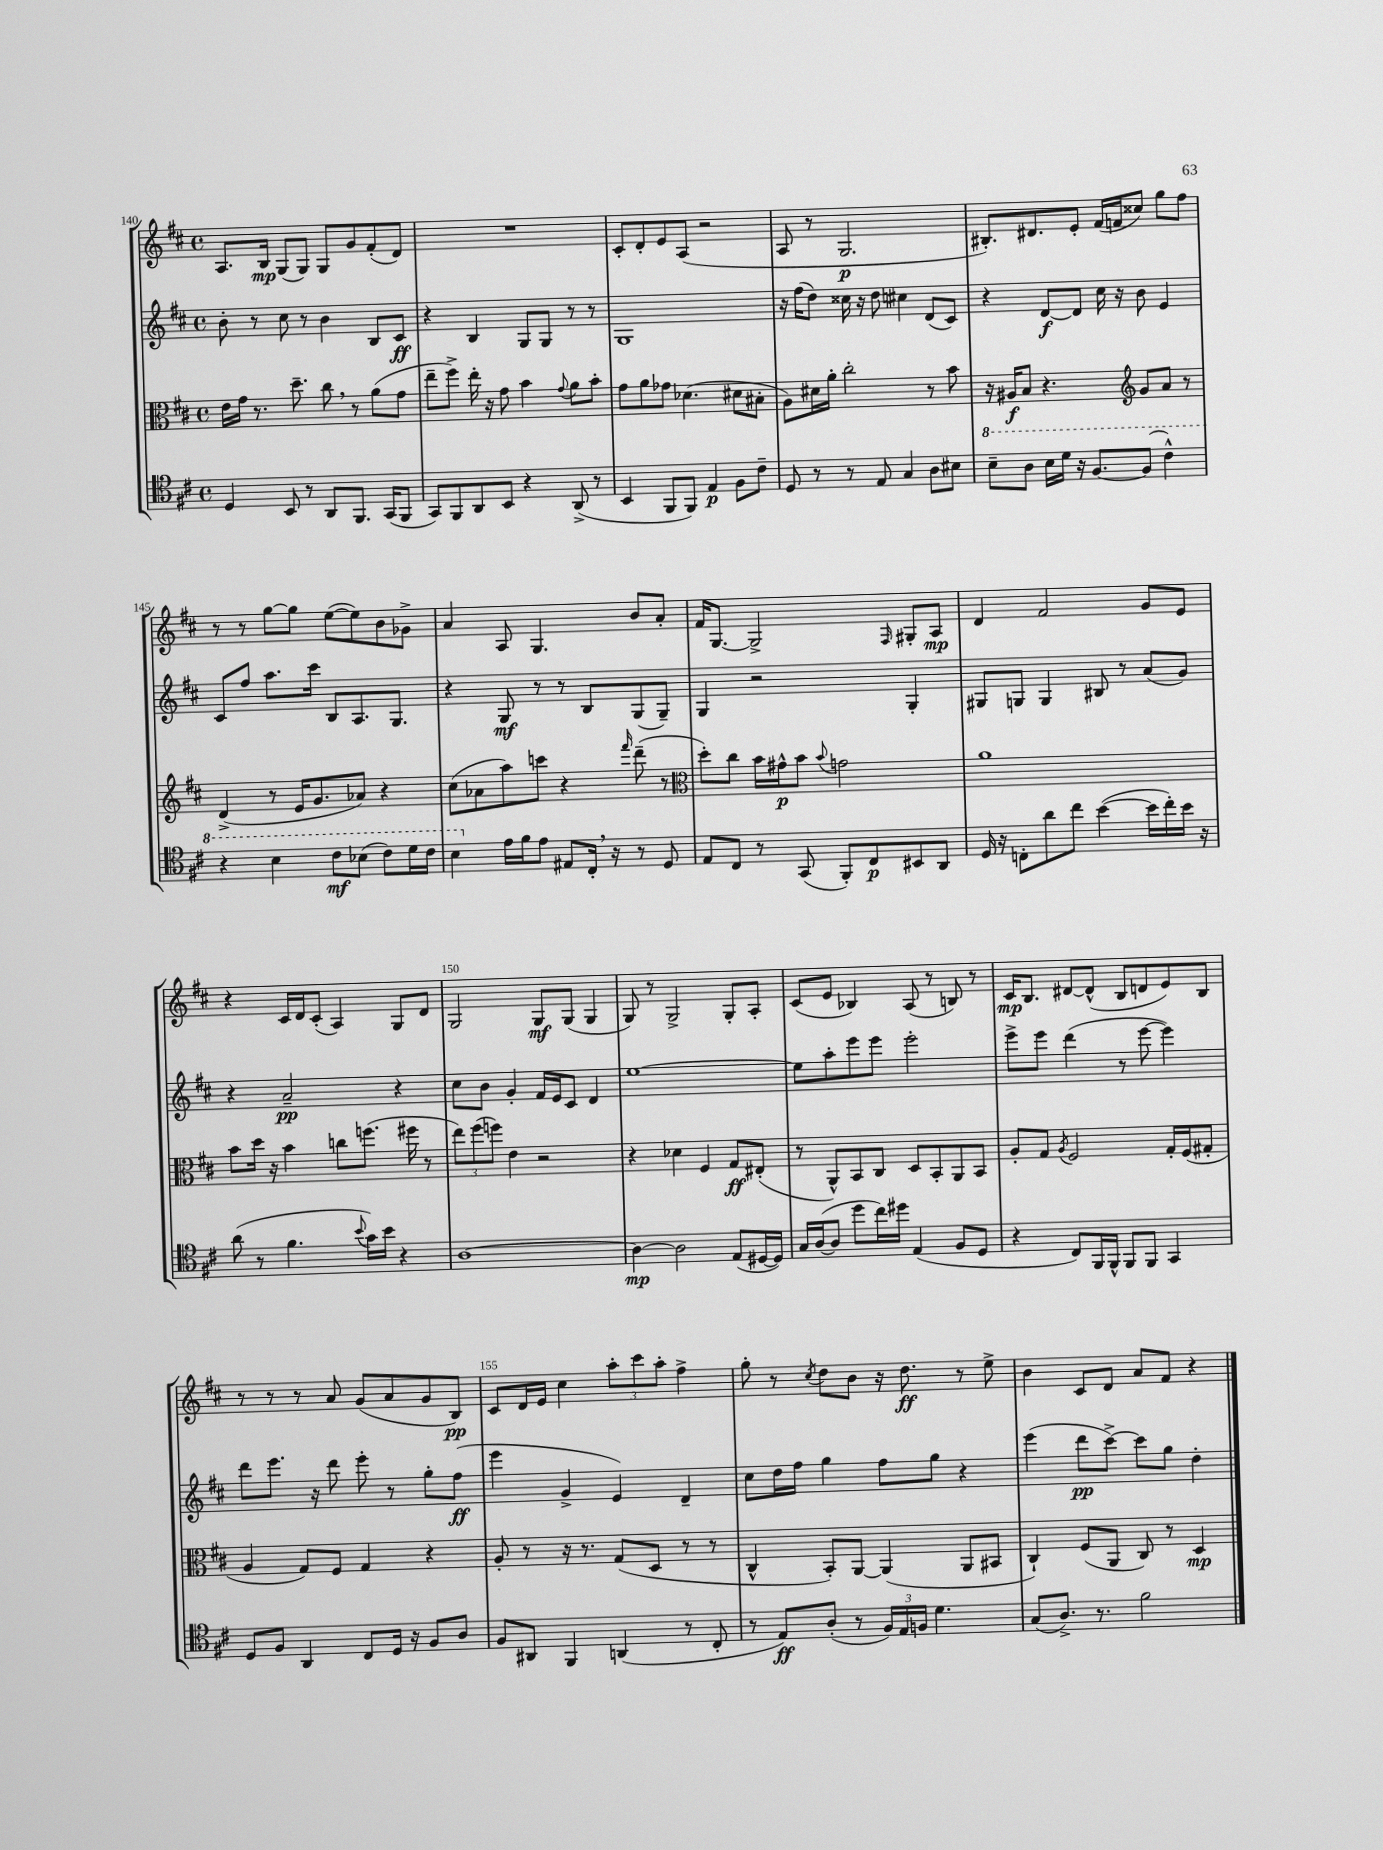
<<
\new StaffGroup <<
\new Staff = "s0" {
    \clef treble \key d \major \defaultTimeSignature \time 4/4
    a8. b16\mp g8( g8) g8 g'8 fis'8-.( d'8) |
    R1 |
    cis'8-. d'8-. e'8 a8( r2 |
    a8 r8 g2.\p |
    bis8.-.) dis'8. e'8-. fis'16( f'16 cisis''8) g''8 fis''8 |
    r8 r8 g''8~ g''8 e''8~( e''8) b'8 ges'8-> |
    a'4 a8 g4. b'8 a'8-. |
    fis'16 g8.~ g2-> \grace { fis16 } gis8-. a8\mp |
    d'4 fis'2 g'8 e'8 |
    r4 cis'16 d'16 cis'8-.( a4) g8 d'8 |
    g2 g8\mf g8( g4 |
    g8) r8 g2-> g8-. a8-. |
    cis'8( e'8 bes4) a8( r8 b8) r8 |
    cis'16\mp b8. dis'8~ dis'8-^( b8 d'8 e'8) b8 |
    r8 r8 r8 a'8 g'8( a'8 g'8 b8\pp) |
    cis'8 d'16 e'16 cis''4 \tuplet 3/2 { a''8-. cis'''8 a''8-. } fis''4-> |
    g''8-. r8 \acciaccatura { cis''8 } d''8 b'8 r16 d''8.\ff r8 e''8-> |
    b'4 cis'8 d'8 a'8 fis'8 r4 \bar "|." |
}
\new Staff = "s1" {
    \clef treble \key d \major \defaultTimeSignature \time 4/4
    b'8-. r8 cis''8 r8 b'4 b8 cis'8\ff |
    r4 b4 g8 g8 r8 r8 |
    g1 |
    r16 fis''16( d''8) cisis''16 r16 d''8 cis''4 d'8( cis'8) |
    r4 d'8~\f d'8 cis''16 r16 b'8 e'4 |
    cis'8 fis''8 a''8. cis'''16 b8 a8. g8. |
    r4 g8\mf r8 r8 b8 g8( g8--) |
    g4 r2 g4-. |
    gis8 g8 g4 bis8 r8 a'8( g'8) |
    r4 a'2--\pp r4 |
    cis''8 b'8 g'4-. fis'16 e'16 cis'8 d'4 |
    e''1~ |
    e''8 a''8-. e'''8 e'''8 e'''2-. |
    e'''8-> e'''8 d'''4( r8 e'''8~ e'''4) |
    d'''8 e'''8. r16 d'''8 e'''8-. r8 g''8-. fis''8\ff( |
    e'''4 g'4-> e'4) d'4-- |
    cis''8 d''16 fis''16 g''4 fis''8 g''8 r4 |
    e'''4( d'''8\pp cis'''8~->) cis'''8 g''8 d''4-. \bar "|." |
}
\new Staff = "s2" {
    \clef alto \key d \major \defaultTimeSignature \time 4/4
    e'16 g'16 r8. d''8.-- cis''8 \breathe r8 a'8( g'8 |
    e''8-- fis''8->) e''16-. r16 g'8 b'4 \appoggiatura { g'8 } a'8 b'8-. |
    g'8 a'8 ges'8 des'4.( dis'8 bis8-. |
    a8) dis'16 a'16-. cis''2-. r8 b'8 |
    r16 ais16\f b8 r4. \clef treble g'8 a'8 r8 |
    d'4->( r8 e'16 g'8. aes'8) r4 |
    cis''8( aes'8 a''8) c'''8 r4 \grace { fis'''16 } d'''8--( r8 |
    \clef alto d''8-.) cis''8 b'16 gis'16-^\p b'8 \appoggiatura { b'8 } g'2 |
    a'1 |
    b'8 d''16 r16 b'4 c''8 f''8.( fis''16 r8 |
    \tuplet 3/2 { e''8) fis''8( f''8) } e'4 r2 |
    r4 des'4 fis4 g8\ff eis8-.( |
    r8 a,8-^) b,8 cis8 d8 b,8-. a,8 b,8 |
    a8-. g8 \acciaccatura { a8 } fis2 g16-. fis16( gis8-. |
    a4 g8) fis8 g4 r4 |
    a8-. r8 r16 r8. g8( d8 r8 r8 |
    cis4-^ b,8-.) a,8~ a,4( a,8 bis,8 |
    cis4-!) fis8( a,8 cis8) r8 d4\mp \bar "|." |
}
\new Staff = "s3" {
    \clef tenor \key d \major \defaultTimeSignature \time 4/4
    d4 b,8 r8 a,8 fis,8. g,16( fis,8 |
    g,8) fis,8 a,8 b,8 r4 a,8->( r8 |
    b,4 fis,8 fis,8) e4\p fis8 cis'8-- |
    d8 r8 r8 e8 g4 a8 bis8 |
    \ottava #1 b'8-- a'8 b'16 d''16 r16 fis'8.~ fis'8( cis''4-^) |
    r4 b'4 cis''8\mf bes'8( cis''8) d''16 cis''16 |
    b'4 \ottava #0 e'16 fis'16 e'8 eis8 cis16-. \breathe r16 r8 d8 |
    e8 cis8 r8 g,8( fis,8-.) cis8\p bis,8 a,8 |
    d16 r16 c8-. a'8 cis''8 b'4~( b'16 cis''16-.) b'16 r16 |
    a'8( r8 fis'4. \appoggiatura { b'8 } g'16) b'16 r4 |
    a1~ |
    a4~\mp a2 e8( dis16~ dis16) |
    g16 a16~( a8 d''8 cis''16) dis''16 e4( fis8 d8 |
    r4 cis8) fis,16 fis,16-^ fis,8 fis,8 g,4 |
    d8 fis8 a,4 cis8 d16 r16 fis8 a8 |
    fis8 ais,8 fis,4 a,4( r8 cis8-. |
    r8 e8\ff) a8-.( r8 \tuplet 3/2 { fis16) e16 f16 } d'4. |
    g8( a8.->) r8. fis'2 \bar "|." |
}
>>
>>
\layout { \context { \Score currentBarNumber = #140 \override BarNumber.break-visibility = ##(#f #t #t) barNumberVisibility = #(every-nth-bar-number-visible 5) } }
